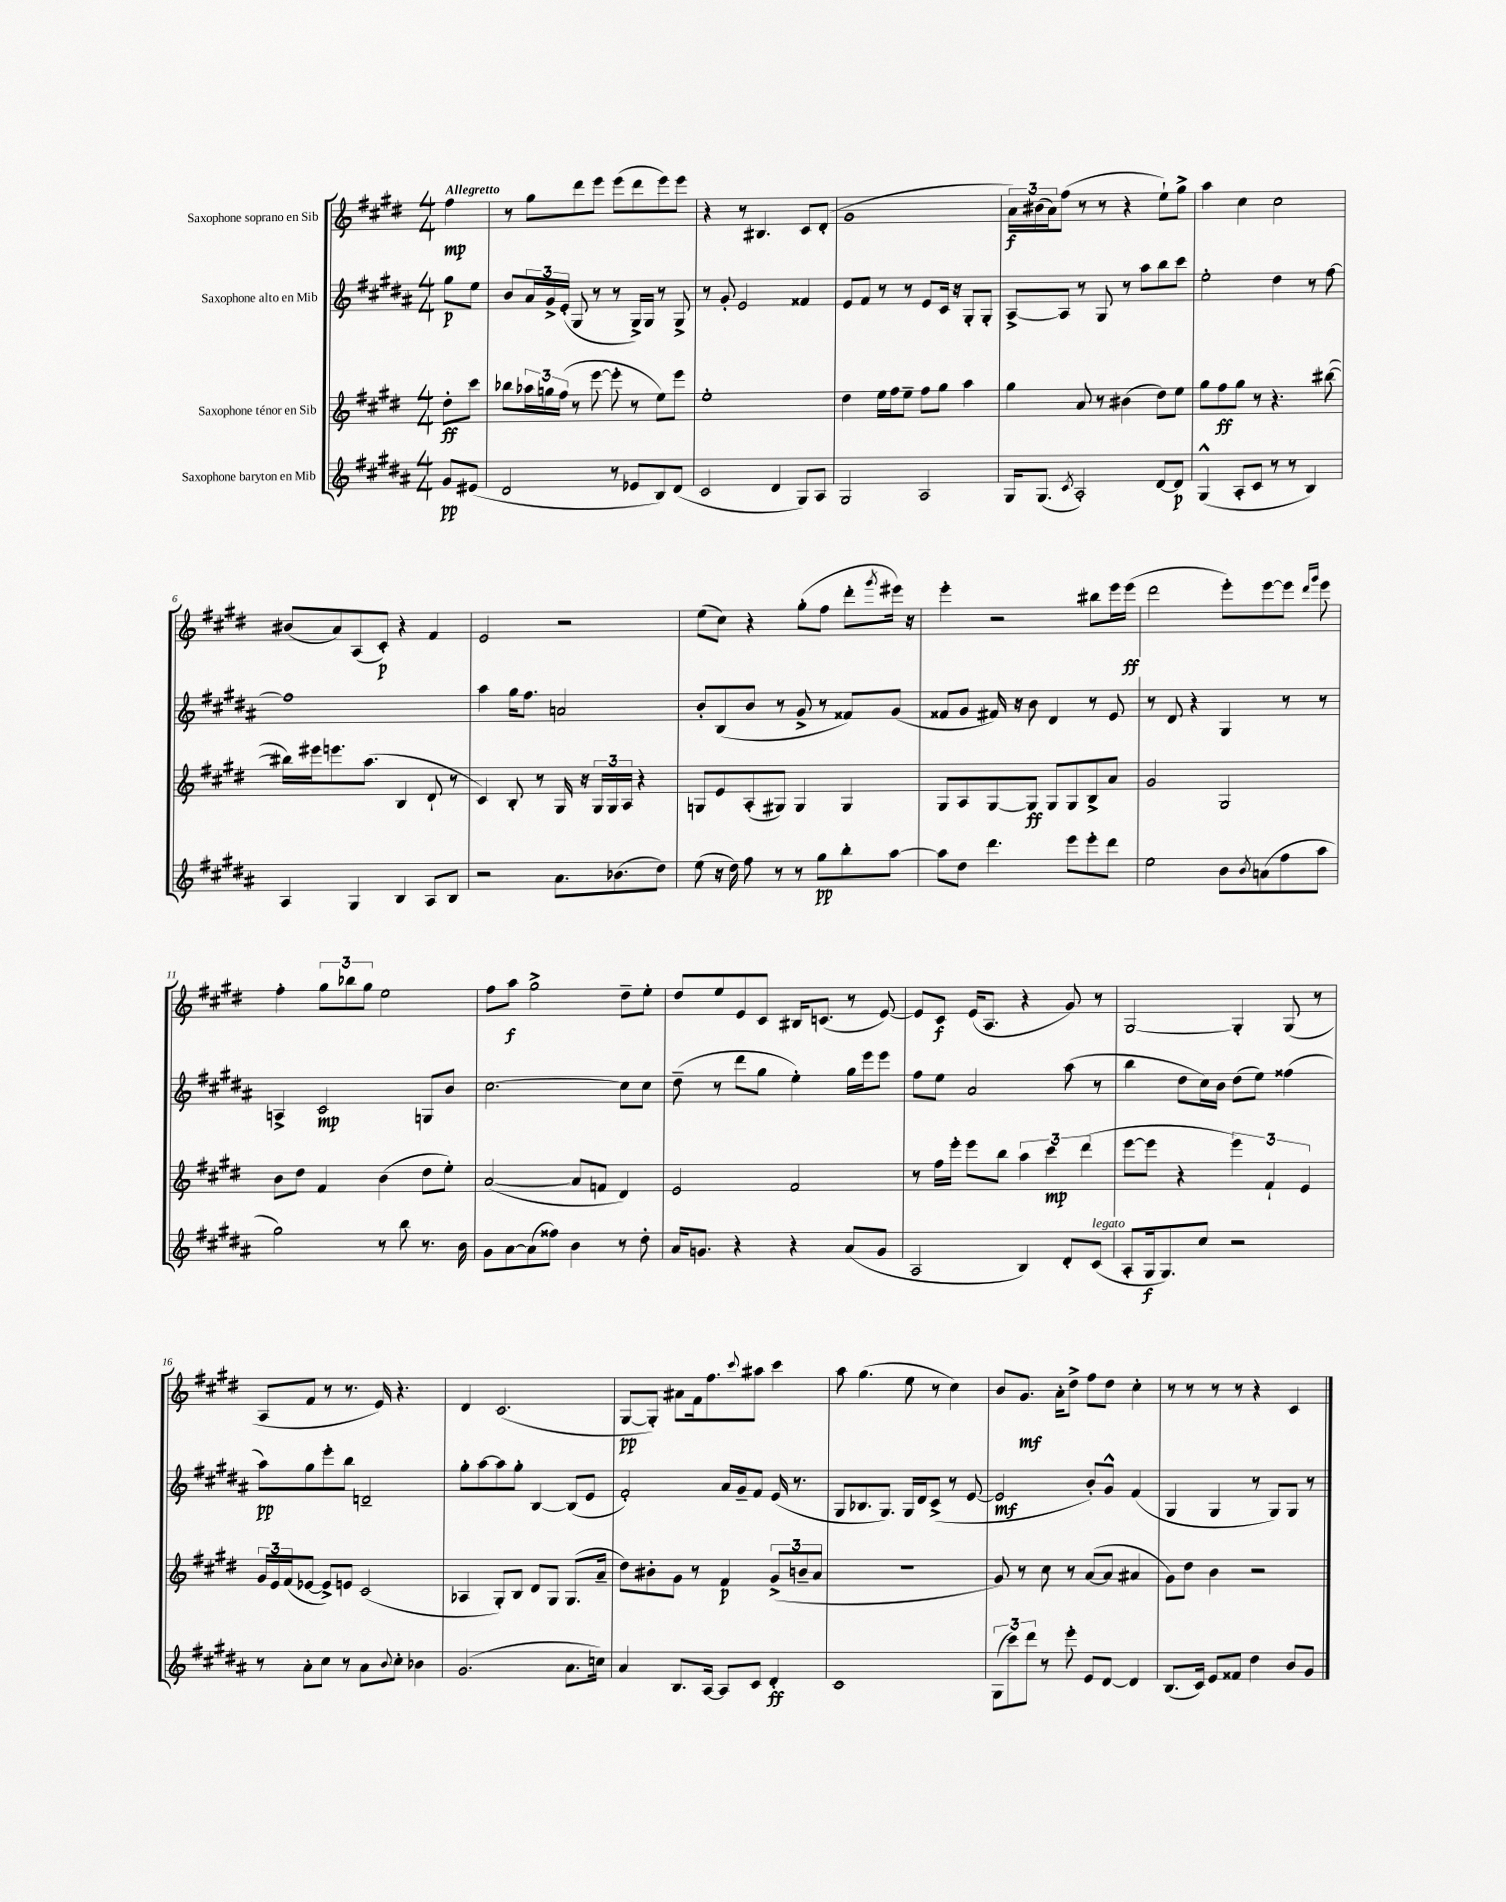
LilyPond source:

<<
\new StaffGroup <<
\new Staff = "s0" \with { instrumentName = "Saxophone soprano en Sib" } {
    \clef treble \key e \major \numericTimeSignature \time 4/4 \partial 4 \tempo "Allegretto"
    fis''4\mp |
    r8 gis''8 dis'''8 e'''8 e'''8( dis'''8 e'''8) e'''8 |
    r4 r8 bis4. cis'8 dis'8-.( |
    gis'1 |
    \tuplet 3/2 { a'16\f) bis'16( a'16) } fis''8( r8 r8 r4 e''8-!) gis''8-> |
    a''4 cis''4 cis''2 |
    bis'8( a'8) a8( cis'8-.\p) r4 fis'4 |
    e'2 r2 |
    e''8( cis''8) r4 gis''8-.( fis''8 dis'''8-. \acciaccatura { gis'''8 } eis'''16) r16 |
    e'''4-. r2 bis''8 e'''16 e'''16\ff( |
    dis'''2 e'''8-.) e'''8~ e'''8 \grace { dis'''16 gis'''16 } e'''8 |
    fis''4-. \tuplet 3/2 { gis''8 bes''8 gis''8 } e''2 |
    fis''8 a''8\f gis''2-> dis''8-- e''8-. |
    dis''8 e''8 e'8 cis'8 bis16 c'8.( r8 e'8~) |
    e'8 cis'8\f e'16( a8. r4 gis'8) r8 |
    gis2~ gis4-. gis8( r8 |
    a8 fis'8 r8 r8. e'16) r4. |
    dis'4 cis'2.( |
    gis8~\pp gis8-.) ais'8 fis'16 fis''8. \appoggiatura { cis'''8 } ais''8 cis'''4 |
    a''8 gis''4.( e''8 r8 cis''4) |
    b'8 gis'8.\mf a'16-. dis''8-> fis''8 dis''8 cis''4-. |
    r8 r8 r8 r8 r4 cis'4 \bar "|." |
}
\new Staff = "s1" \with { instrumentName = "Saxophone alto en Mib" } {
    \clef treble \key b \major \numericTimeSignature \time 4/4 \partial 4
    gis''8\p e''8 |
    b'8 \tuplet 3/2 { ais'16 gis'16-> e'16-.( } gis8 r8 r8 gis16->) gis16 r8 gis8-> |
    r8 gis'8-. e'2 fisis'4 |
    e'8 fis'8 r8 r8 e'8 cis'16 r16 gis8-. gis8-. |
    ais8~-> ais8 r8 gis8 r8 ais''8 b''8 cis'''8 |
    e''2-. dis''4 r8 fis''8~ |
    fis''1 |
    ais''4 gis''16 fis''8. a'2 |
    b'8-. b8( b'8 r8 gis'8-> r8 fisis'8) gis'8( |
    fisis'8 gis'8 fis'16) r16 b'8 dis'4 r8 e'8 |
    r8 dis'8 r4 gis4 r8 r8 |
    a4-> cis'2\mp g8 b'8 |
    cis''2.~ cis''8 cis''8 |
    dis''8--( r8 dis'''8 gis''8 e''4-.) gis''16 e'''16 e'''8 |
    fis''8 e''8 ais'2 ais''8( r8 |
    b''4 dis''8 cis''16) b'16 dis''8( e''8) fisis''4( |
    ais''8\pp) gis''8 e'''8-. b''8 d'2-- |
    gis''8-. ais''8~ ais''8 gis''8-. b4~ b8( e'8 |
    fis'2-.) ais'16 gis'16-- fis'8 e'16( r8. |
    gis8 bes8. gis8.) gis16 dis'16 cis'8->( r8 e'8~ |
    e'2\mf b'8-.) gis'8-^ fis'4( |
    gis4 gis4 r8 gis8) gis8 r8 \bar "|." |
}
\new Staff = "s2" \with { instrumentName = "Saxophone ténor en Sib" } {
    \clef treble \key e \major \numericTimeSignature \time 4/4 \partial 4
    dis''8-.\ff cis'''8 |
    bes''8 \tuplet 3/2 { aes''16 g''16 fis''16( } r8 e'''8~ e'''8-. r8 e''8) e'''8 |
    e''1-. |
    dis''4 e''16 fis''16 e''8-- fis''8 gis''8 a''4 |
    gis''4 a'8 r8 bis'4( dis''8) e''8 |
    gis''8 fis''8\ff gis''8 r8 r4. bis''8~( |
    bis''16) eis'''16 e'''8. a''8.( b4 dis'8-! r8 |
    cis'4) b8-. r8 gis16 r16 \tuplet 3/2 { gis16 gis16 a16 } r4 |
    g8 e'8 a8-.( gis8) gis4 gis4 |
    gis8 a8 gis8~ gis8\ff gis8 gis8 b8-> a'8 |
    gis'2 gis2 |
    b'8 dis''8 fis'4 b'4( dis''8 e''8-.) |
    a'2~( a'8 f'8 dis'4) |
    e'2 fis'2 |
    r8 fis''16 e'''16-. e'''8 b''8 \tuplet 3/2 { a''4 cis'''4\mp dis'''4( } |
    e'''8~ e'''8 r4 \tuplet 3/2 { e'''4) fis'4-! e'4 } |
    \tuplet 3/2 { gis'16 e'16 fis'16( } ees'8~ ees'8->) e'8 cis'2( |
    aes4 gis8-.) b8 dis'8 gis8 gis8.( a'16-- |
    dis''8) bis'8-. gis'8 r8 fis'4\p \tuplet 3/2 { gis'8->( b'8-- a'8 } |
    R1 |
    gis'8) r8 cis''8 r8 a'8~( a'8 ais'4 |
    gis'8) dis''8 b'4 r2 \bar "|." |
}
\new Staff = "s3" \with { instrumentName = "Saxophone baryton en Mib" } {
    \clef treble \key b \major \numericTimeSignature \time 4/4 \partial 4
    gis'8\pp eis'8( |
    dis'2 r8 ees'8 b8) dis'8( |
    cis'2 dis'4 gis8) ais8 |
    gis2 ais2 |
    gis16 gis8.( \acciaccatura { cis'8 } ais2-.) dis'8~ dis'8\p |
    gis4-^( ais8-. cis'8 r8 r8 b4) |
    ais4 gis4 b4 ais8 b8 |
    r2 ais'8. bes'8.( dis''8) |
    e''8( r16 dis''16) fis''8 r8 r8 gis''8\pp b''8-. ais''8~ |
    ais''8 dis''8 dis'''4. e'''8 e'''8-. dis'''8 |
    e''2 b'8 \acciaccatura { b'8 } a'8( fis''8 ais''8 |
    gis''2) r8 b''8 r8. b'16 |
    gis'8 ais'8~ ais'8( fisis''8) b'4 r8 dis''8-. |
    ais'16 g'8. r4 r4 ais'8( g'8 |
    ais2 b4) dis'8-. cis'8^\markup { \italic "legato" }( |
    ais8-. gis16\f gis8.) cis''8 r2 |
    r8 ais'8-. cis''8 r8 ais'8 \appoggiatura { b'8 } cis''8-. bes'4 |
    gis'2.( ais'8. c''16) |
    ais'4 b8. ais16~ ais8 cis'8 dis'4-.\ff |
    cis'1 |
    \tuplet 3/2 { gis8( cis'''8) dis'''8 } r8 e'''8-. e'8 dis'8~ dis'4 |
    b8.( cis'16) e'8 fisis'8 dis''4 b'8 gis'8 \bar "|." |
}
>>
>>
